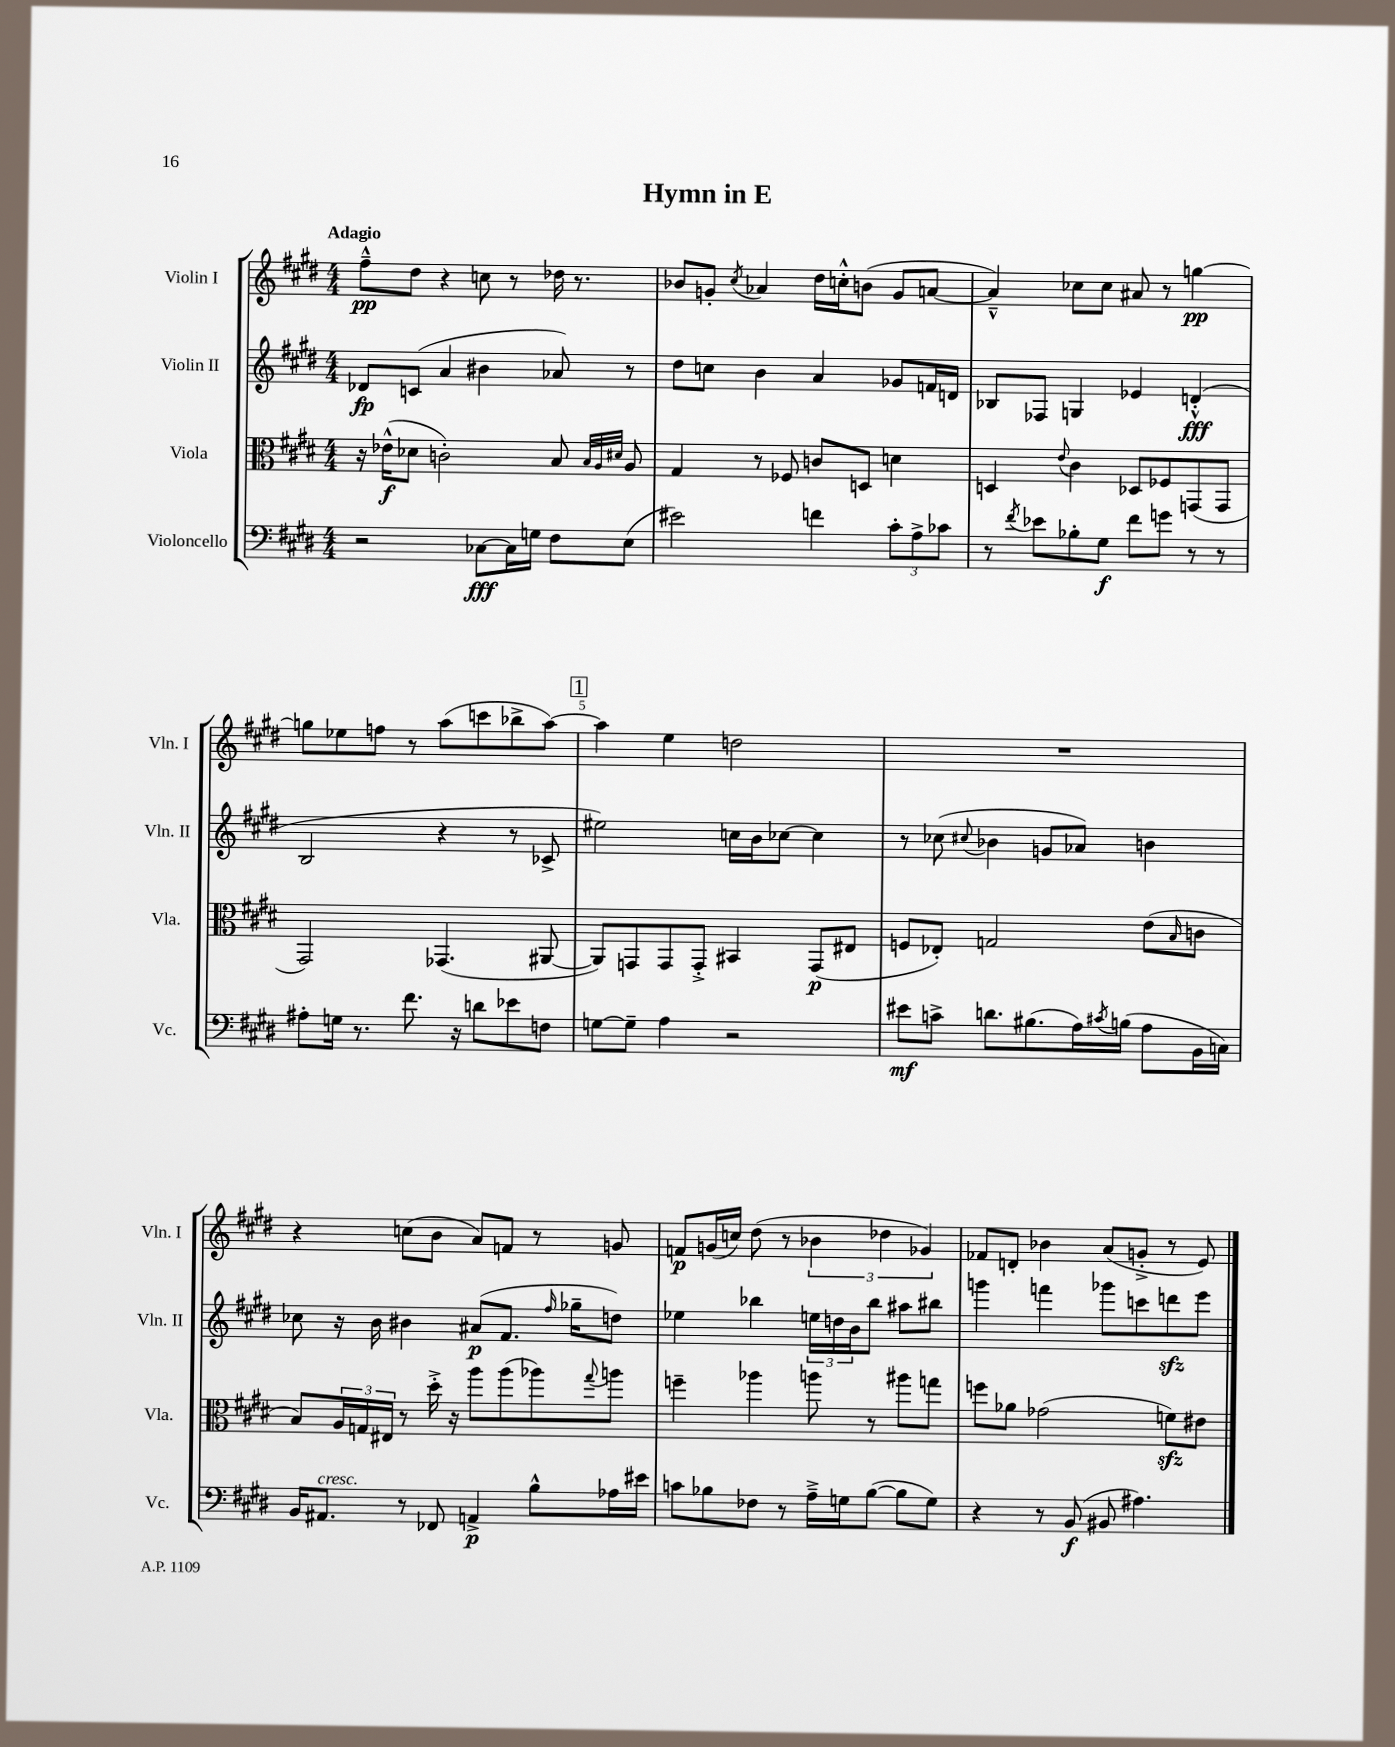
\header { title = "Hymn in E" }
<<
\new StaffGroup <<
\new Staff = "s0" \with { instrumentName = "Violin I" shortInstrumentName = "Vln. I" } {
    \clef treble \key e \major \numericTimeSignature \time 4/4 \tempo "Adagio"
    fis''8---^\pp dis''8 r4 c''8 r8 des''16 r8. |
    bes'8 g'8-. \acciaccatura { cis''8 } aes'4 dis''16 c''16-.-^ b'8( g'8 a'8~ |
    a'4---^) ces''8 ces''8 ais'8 r8 g''4~\pp |
    g''8 ees''8 f''8 r8 a''8( c'''8 bes''8-> a''8~) |
    \mark \markup { \box "1" } a''4 e''4 d''2 |
    R1 |
    r4 c''8( b'8 a'8) f'8 r8 g'8 |
    f'8\p g'16( c''16) dis''8( r8 \tuplet 3/2 { bes'4 des''4 ges'4) } |
    fes'8 d'8-. bes'4 a'8( g'8-.-> r8 e'8) \bar "|." |
}
\new Staff = "s1" \with { instrumentName = "Violin II" shortInstrumentName = "Vln. II" } {
    \clef treble \key e \major \numericTimeSignature \time 4/4
    des'8\fp c'8( a'4 bis'4 aes'8) r8 |
    dis''8 c''8 b'4 a'4 ges'8 f'16 d'16 |
    bes8 fes8 g4 ees'4 d'4-.-^\fff( |
    b2 r4 r8 ces'8-> |
    \mark \markup { \box "1" } eis''2) c''16 b'16 ces''8~ ces''4 |
    r8 ces''8( \appoggiatura { cis''8 } bes'4 g'8 aes'8) b'4 |
    ces''8 r16 b'16 bis'4 ais'8\p( fis'8. \grace { fis''16 } ges''16-- d''8) |
    ees''4 bes''4 \tuplet 3/2 { e''16 d''16 b'16 } bes''8 ais''8 bis''8 |
    g'''4 f'''4 ges'''8 c'''8 d'''8\sfz e'''8 \bar "|." |
}
\new Staff = "s2" \with { instrumentName = "Viola" shortInstrumentName = "Vla." } {
    \clef alto \key e \major \numericTimeSignature \time 4/4
    r16 ees'16-^\f( des'8 c'2-.) b8 \grace { b32 a32 dis'32 } a8 |
    gis4 r8 fes8 c'8 d8 d'4 |
    d4 \appoggiatura { e'8 } cis'4 des8 fes8 g,8( g,8 |
    gis,2) ges,4.( ais,8~ |
    \mark \markup { \box "1" } ais,8) g,8 g,8 g,8-.-> bis,4 g,8\p( eis8 |
    f8 ees8-.) g2 e'8( \grace { b16 } c'8 |
    b8) \tuplet 3/2 { a16 g16 eis16 } r8 dis''16-.-> r16 a''8 a''8( aes''8) \appoggiatura { gis''8 } a''8 |
    f''4-- aes''4 a''8 r8 ais''8 g''8 |
    f''8 aes'8 ges'2( f'8\sfz) eis'8 \bar "|." |
}
\new Staff = "s3" \with { instrumentName = "Violoncello" shortInstrumentName = "Vc." } {
    \clef bass \key e \major \numericTimeSignature \time 4/4
    r2 ces8~\fff ces16 g16 fis8 e8( |
    eis'2) f'4 \tuplet 3/2 { cis'8-. a8-> ces'8 } |
    r8 \acciaccatura { fis'8 } ees'8 bes8-. gis8\f fis'8 g'8 r8 r8 |
    ais8-. g16 r8. fis'8. r16 d'8 ees'8 f8 |
    \mark \markup { \box "1" } g8~ g8-- a4 r2 |
    eis'8\mf c'8-> d'8. bis8.( a16) \acciaccatura { cis'8 } b16( a8 b,16 c16) |
    b,16 ais,8.^\markup { \italic "cresc." } r8 fes,8 a,4->\p b8-^ aes16 eis'16 |
    c'8 bes8 fes8 r8 a16---> g16 bes8~( bes8 g8) |
    r4 r8 b,8\f( bis,8 ais4.) \bar "|." |
}
>>
>>
\layout { \context { \Score \override BarNumber.break-visibility = ##(#f #t #t) barNumberVisibility = #(every-nth-bar-number-visible 5) } }
